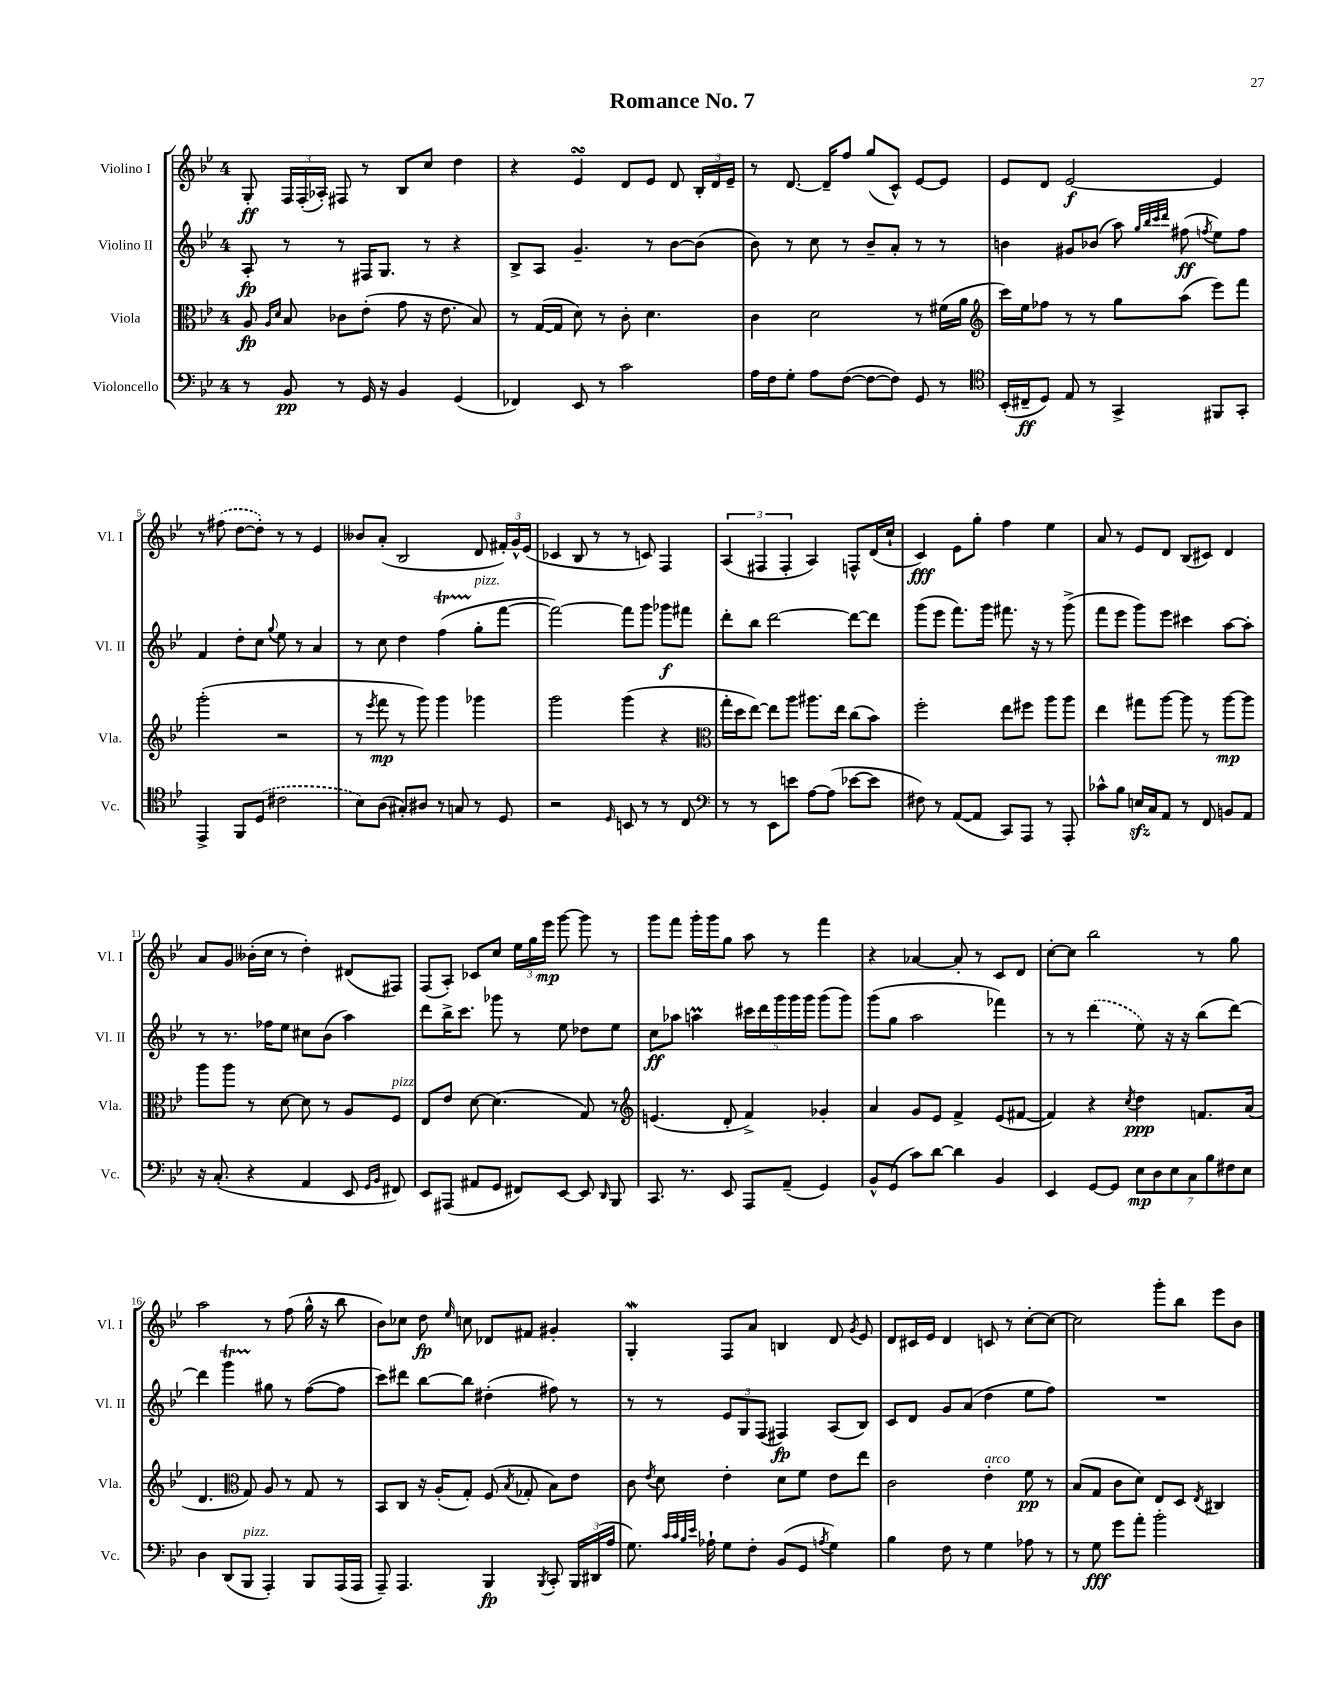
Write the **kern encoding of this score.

**kern	**kern	**kern	**kern
*staff4	*staff3	*staff2	*staff1
*clefF4	*clefC3	*clefG2	*clefG2
*k[b-e-]	*k[b-e-]	*k[b-e-]	*k[b-e-]
*M4/4	*M4/4	*M4/4	*M4/4
8r	8A	8A'	8G'
.	16qqA	.	.
.	16qqd	.	.
8BB-	8B-	8r	24F
.	.	.	(24F'
.	.	.	24A-')
8r	8c-	8r	8F#
16GG	(8e-'	16F#	8r
16r	.	8.G	.
4BB-	8g	.	8B-
.	16r	8r	8cc
.	8.e-	.	.
(4GG	.	4r	4dd
.	8B-)	.	.
=	=	=	=
4FF-)	8r	8B-^	4r
.	([16G	8A	.
.	16G]	.	.
8EE-	8d)	4.g~	4e-
8r	8r	.	.
2c	8c'	.	8d
.	4.d	8r	8e-
.	.	[8b-	8d
.	.	(8b-]	24B-'
.	.	.	24d
.	.	.	24e-~
=	=	=	=
16A	4c	8b-)	8r
16F	.	.	.
8G'	.	8r	[8.d
8A	2d	8cc	.
.	.	.	16d~]
([8F	.	8r	8ff
8F_	.	8b-~	(8gg
8F])	.	8a'	8c^^)
8GG	8r	8r	[8e-
8r	(16f#	8r	8e-]
.	16a	.	.
=	=	=	=
*clefC4	*clefG2	*	*
(16BB-'	16ccc)	4b	8e-
16C#~	16ee-	.	.
8D)	8ff-	.	8d
8E-	8r	8g#	[2e-
8r	8r	(8b-	.
4GG^	8gg	8aa)	.
.	.	32qqgg	.
.	.	32qqbb-	.
.	.	32qqccc	.
.	.	32qqddd	.
.	(8aa	(8ff#	.
.	.	8qff	.
8FF#	8eee-)	8ee-)	4e-]
8GG'	8fff	8ff	.
=	=	=	=
4EE-^	(2ggg'	4f	8r
.	.	.	(8ff#
8FF	.	8dd'	[8dd
(8D	.	8cc	8dd'])
.	.	8qqgg	.
2c#	2r	8ee-	8r
.	.	8r	8r
.	.	4a	4e-
=	=	=	=
8B-)	8r	8r	8b--
.	8qeee-	.	.
(8A	8fff	8cc	(8a'
8G#')	8r	4dd	2B-
8A#	8ggg)	.	.
8r	4ggg	(4ff	.
8G	.	.	.
8r	4ggg-	8gg'	8d
8D	.	[8fff	24f#')
.	.	.	24g^^
.	.	.	(24e-
=	=	=	=
2r	2ggg	2fff_)	4c-
.	.	.	8B-
.	.	.	8r
16qqD	.	.	.
8BB	(4ggg	8fff]	8r
8r	.	8ggg	8c)
8r	4r	8ggg-	4F
8C	.	8fff#	.
=	=	=	=
*clefF4	*clefC3	*	*
8r	16gg'	8ddd'	(6A
.	16dd	.	.
8r	[8ee-)	8bb-	.
.	.	.	6F#
8EE-	8ee-]	[2ddd	.
.	.	.	6F#'
8e	8aa	.	.
[8A	8.aa#	.	4A)
(8A]	.	.	.
.	16ee-	.	.
[8e-	(8cc	8ddd_	8F^^
8e-]	8b-)	8ddd]	(16d
.	.	.	16cc`
=	=	=	=
8F#)	2ff'	(8ggg	4c)
8r	.	8eee-	.
([8AA	.	8.fff)	8e-
8AA]	.	.	8gg'
.	.	16ggg	.
8CC)	8ee-	8.fff#	4ff
8AAA	8ff#	.	.
.	.	16r	.
8r	8aa	8r	4ee-
8AAA'	8aa	(8ggg^	.
=	=	=	=
8c-^^	4ee-	8fff	8a
8B-	.	8eee-	8r
16E	8gg#	8ggg)	8e-
16C	.	.	.
8AA	[8aa	8eee-	8d
8r	8aa]	4ccc#	(8B-
8FF	8r	.	8c#)
8BB	[8aa	[8aa	4d
8AA	8aa]	8aa']	.
=	=	=	=
16r	8aa	8r	8a
(8.C'	.	.	.
.	8aa	8.r	8g
4r	8r	.	(16b--'
.	.	16ff-	16cc
.	[8d	8ee-	8r
4AA	8d]	8cc#	4dd')
.	8r	(8b-	.
8EE-	8A	4aa)	(8d#
16qqGG	.	.	.
16qqBB-	.	.	.
8FF#)	8F	.	8F#)
=	=	=	=
8EE-	8E-	8ddd	(8F
(8AAA#	8e-	16bb-^	8A')
.	.	8.ccc	.
8AA#	[8d	.	8c-
8GG	(4.d]	8ggg-	8cc
8FF#)	.	8r	24ee-
.	.	.	24gg
.	.	.	24eee-
[8EE-	.	8ee-	[8ggg
8EE-]	8G)	8dd-	8ggg]
16qqDD	.	.	.
8BBB-	8r	8ee-	8r
=	=	=	=
*	*clefG2	*	*
8.CC	(4.e	8cc	8ggg
.	.	8aa-	8fff
8.r	.	.	.
.	.	4aa	16ggg'
.	.	.	16ggg
8EE-	8d'	.	8gg
8AAA	4f^)	20ccc#	8aa
.	.	20ddd	.
.	.	20ggg	.
(8AA~	.	.	8r
.	.	20ggg	.
.	.	20ggg	.
4GG)	4g-'	(8ggg	4fff
.	.	8ggg)	.
=	=	=	=
8BB-^^	4a	(8ggg	4r
(8GG	.	8gg	.
8c)	8g	2aa	[4a-
[8d	8e-	.	.
4d]	4f^	.	8a-']
.	.	.	8r
4BB-	(8e-	4fff-)	8c
.	[8f#	.	8d
=	=	=	=
4EE-	4f#])	8r	[8cc'
.	.	8r	8cc]
[8GG	4r	(4ddd	2bb-
8GG]	.	.	.
.	8qcc	.	.
14E-	4dd	8ee-)	.
14D	.	.	.
.	.	16r	.
14E-	.	.	.
.	.	16r	.
14C	.	.	.
.	8.f	(8bb-	8r
14B-	.	.	.
14F#	.	.	.
.	.	[8ddd)	8gg
14E-	.	.	.
.	(16a	.	.
=	=	=	=
4D	4.d	4ddd]	2aa
(8DD	.	4ggg	.
*	*clefC3	*	*
8BBB-	8G)	.	.
4AAA')	8A	8gg#	8r
.	8r	8r	(8ff
8BBB-	8G	([8ff	16gg^^
.	.	.	16r
(16AAA	8r	8ff]	8bb-
16AAA	.	.	.
=	=	=	=
8AAA~)	8BB-	8ccc)	8b-)
4.AAA	8C	8ddd#	8cc-
.	16r	[8bb-	8dd
.	(16A'	.	.
.	.	.	16qqee-
.	8G')	8bb-]	8cc
4BBB-	(8F	(4dd#'	8d-
.	8qB-	.	.
.	8G-'	.	8f#
8qBBB-	.	.	.
8CC'	8B-)	8ff#)	4g#'
24BBB-	8e-	8r	.
(24DD#	.	.	.
24A	.	.	.
=	=	=	=
8.G)	8c	8r	4G'
.	8qe-	.	.
.	8d	8r	.
32qqc	.	.	.
32qqc	.	.	.
32qqB-	.	.	.
32qqe-	.	.	.
16A-`	.	.	.
8G	4e-'	12e-	8F
.	.	12G	.
8F'	.	.	8a
.	.	(12F	.
(8BB-	8d	4F#)	4B
8GG	8f	.	.
8qA	.	.	.
4G)	8e-	(8A	8d
.	.	.	8qg
.	8ee-	8B-)	8e-
=	=	=	=
4B-	2c	8c	8d
.	.	8d	16c#
.	.	.	16e-
8F	.	8g	4d
8r	.	(8a	.
4G	4e-'	4dd	8c
.	.	.	8r
8A-	8f	8ee-	[8cc'
8r	8r	8ff)	8cc_
=	=	=	=
8r	(8B-	1r	2cc]
8G	8G	.	.
8g	8c	.	.
8a'	8d)	.	.
2b-'	8E-	.	8ggg'
.	8D	.	8bb-
.	8qE-	.	.
.	4C#	.	8eee-
.	.	.	8b-
==	==	==	==
*-	*-	*-	*-
